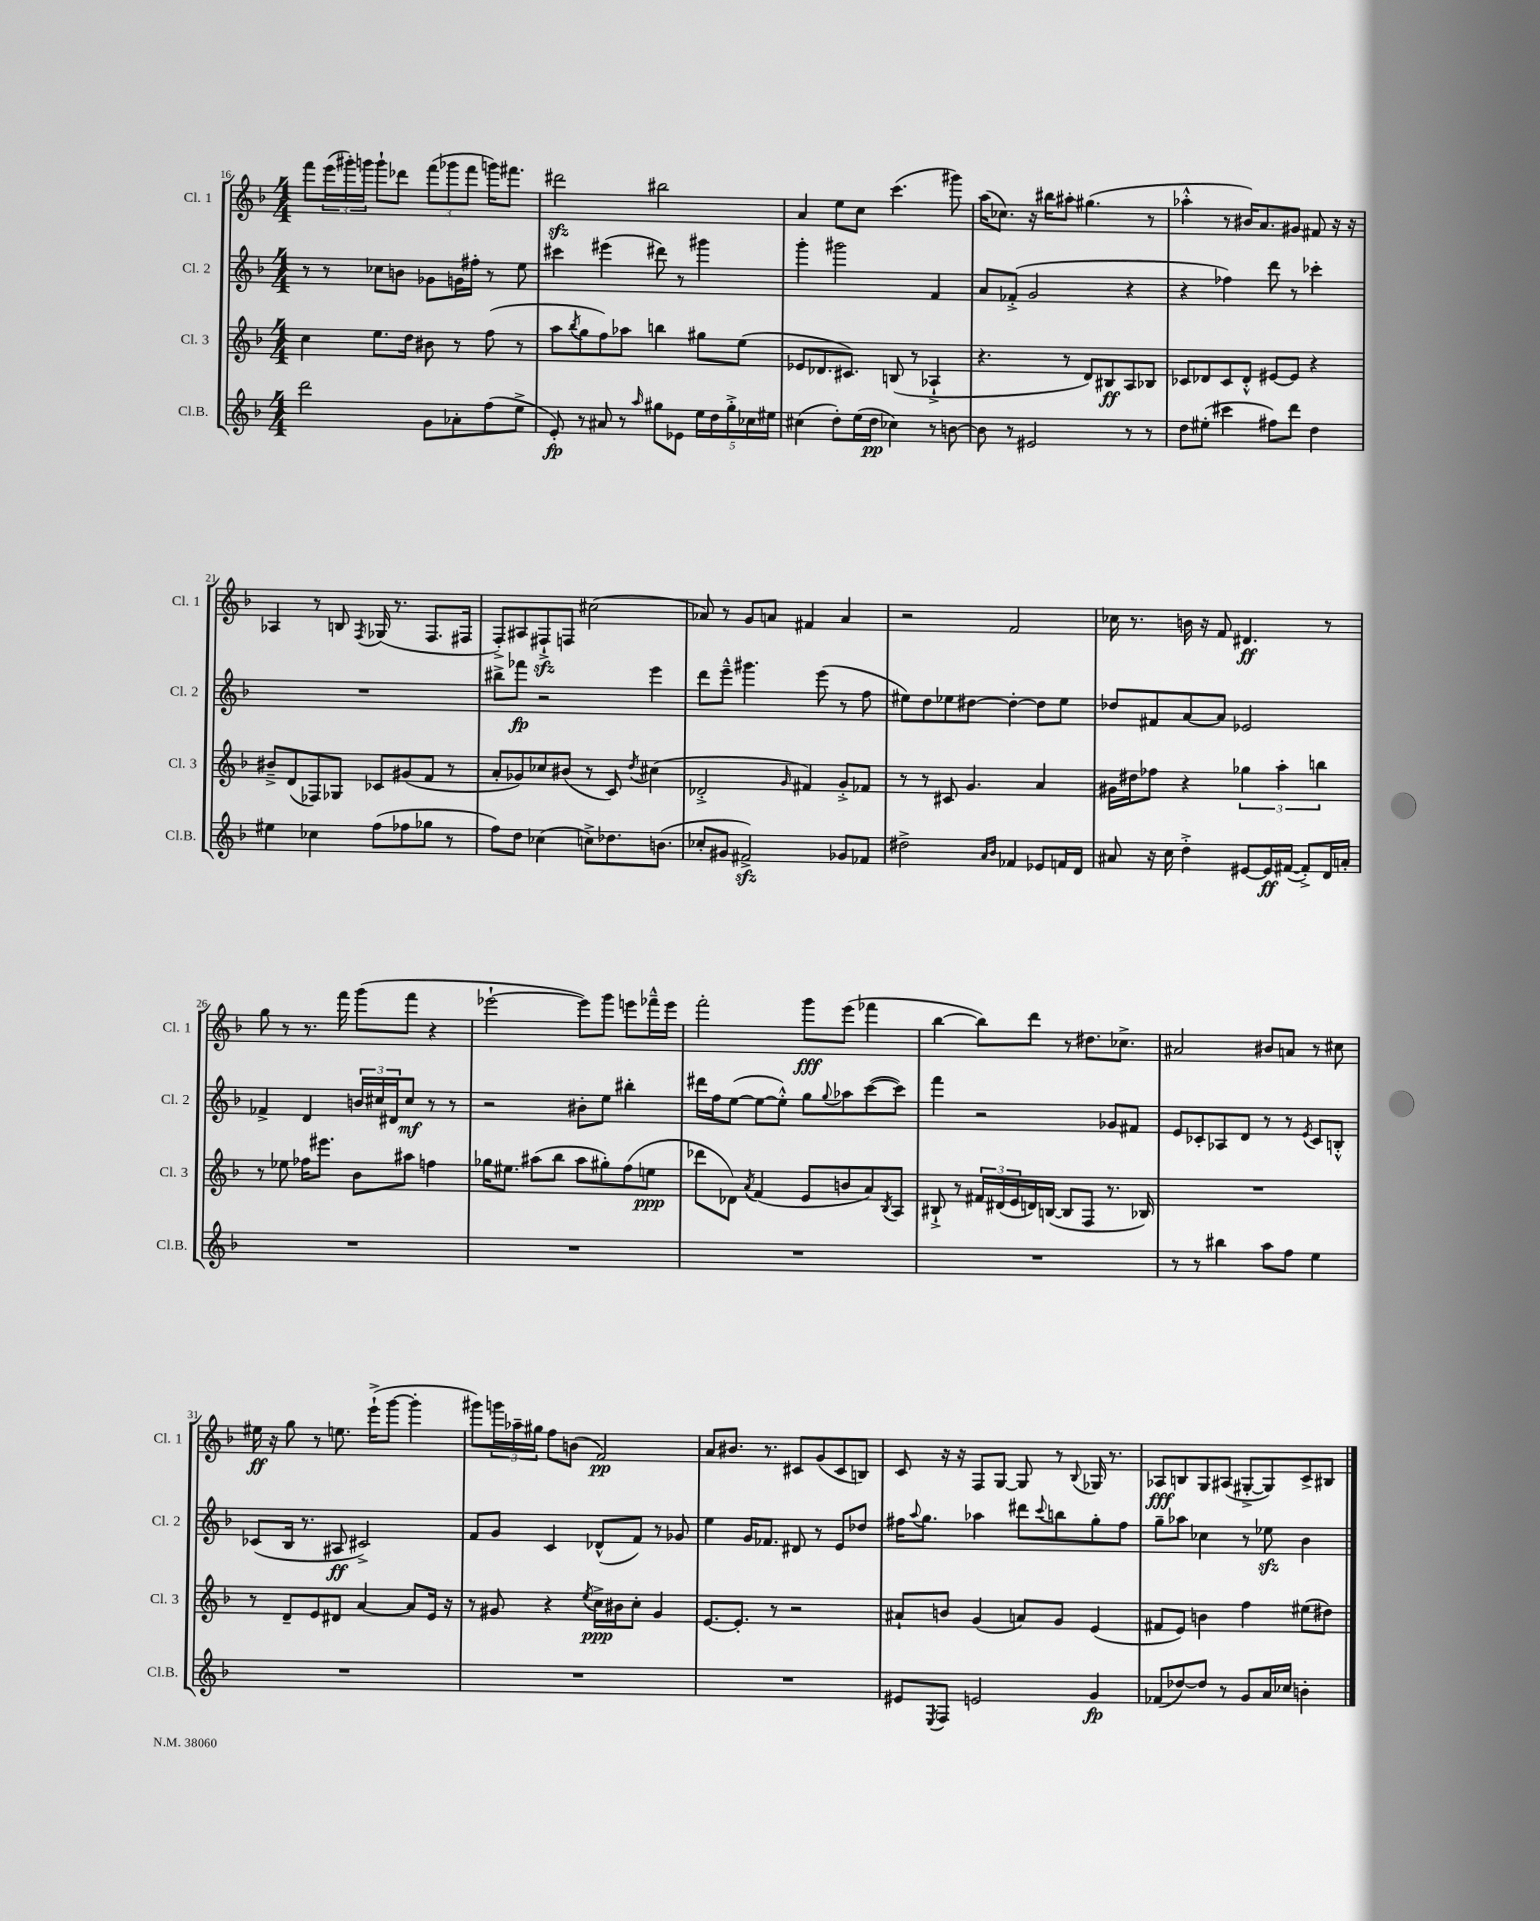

**kern	**kern	**kern	**kern
*staff4	*staff3	*staff2	*staff1
*clefG2	*clefG2	*clefG2	*clefG2
*k[b-]	*k[b-]	*k[b-]	*k[b-]
*M4/4	*M4/4	*M4/4	*M4/4
2ddd	4cc	8r	8fff
.	.	8r	(24eee
.	.	.	24ggg#')
.	.	.	24ggg
.	8.ee	8cc-	8ggg`
.	.	8b	8ddd-
.	16dd	.	.
8g	8b#	8g-	(12fff
.	.	.	12ggg-
8a-'	8r	16g	.
.	.	.	12fff
.	.	16ff#'	.
(8ff	(8ff	8r	16ggg)
.	.	.	8.fff#
8ee^	8r	8ee	.
=	=	=	=
8e')	8aa	4ccc#	2ddd#
.	8qbb-	.	.
8r	8gg	.	.
8a#	8ff)	(4eee#	.
8r	8aa-	.	.
16qqaa	.	.	.
8gg#	4bb	8ddd#)	2bb#
8e-	.	8r	.
20ee	8gg#	4ggg#	.
20dd	.	.	.
20gg#'^	.	.	.
.	(8ee	.	.
20cc-	.	.	.
20ee#	.	.	.
=	=	=	=
(4cc#	8e-	4ggg'	4a
.	8.d-	.	.
8dd')	.	2ggg#	8ee
.	8.c#)	.	.
(16ee	.	.	8cc
16dd	.	.	.
4cc-)	(8B	.	(4.ccc
.	8r	.	.
8r	4A-`^	4f	.
[8b	.	.	8ggg#)
=	=	=	=
8b]	4.r	8a	(16aa
.	.	.	8.cc-)
8r	.	(8f-'^	.
2e#	.	2g	16r
.	.	.	16bb#
.	8r	.	8aa#'
.	8d)	.	(4.gg#
.	8B#	.	.
8r	8A	4r	.
8r	8B-	.	8r
=	=	=	=
8dd	8c-	4r	4aa-'^^
(8ee#'	8d-	.	.
4ccc#	8c-	4ff-)	8r
.	8d-'^^	.	16b#)
.	.	.	8.a
8ff#)	[8e#	8ddd	.
8ddd	8e#]	8r	8g#
4dd	4r	4ccc-'	8f#
.	.	.	16r
.	.	.	16r
=	=	=	=
4ee#	8b#~^	1r	4A-
.	(8d	.	.
4cc-	8F-)	.	8r
.	8G-	.	8B
.	.	.	8qF
(8ff	8c-	.	(16G-
.	.	.	8.r
8ff-	(8g#	.	.
8gg-	8f	.	8.F
8r	8r	.	.
.	.	.	16F#
=	=	=	=
8ff)	8a'	8bb#^	8F'^)
8dd	8g-)	8fff-	8A#
(4cc-	8cc-	2r	8F#`^
.	(8b#	.	8F
8cc^)	8r	.	(2cc#
8.dd-	8c)	.	.
.	8qdd	.	.
.	(4cc#	4eee	.
(8.b	.	.	.
=	=	=	=
8cc-'	2d-'^	8ddd	8a-)
8g#	.	8eee~^^	8r
2f#^)	.	4.ggg#	8g
.	.	.	8a
.	16qqg	.	.
.	4f#)	.	4f#
.	.	(8eee	.
8g-	8g'^	8r	4a
8f-	8f-	8ff	.
=	=	=	=
2dd#^	8r	8ee#)	2r
.	8r	8dd	.
.	8c#	8ee-	.
.	4.g	[8dd#	.
16qqa	.	.	.
16qqb-	.	.	.
4f-	.	4dd#'_	2f
8e-	4a	8dd#]	.
16f	.	8ee-	.
16d	.	.	.
=	=	=	=
8a#	16g#	8dd-	16cc-
.	16dd#	.	8.r
16r	8ff-	8f#	.
16cc	.	.	.
4dd'^	4r	[8a	16b
.	.	.	16r
.	.	8a]	8f
[8e#	6gg-	2e-	4.d#
16e#]	.	.	.
.	6aa'	.	.
([16f#	.	.	.
8f#'^])	.	.	.
.	6bb	.	.
16d	.	.	8r
16a'	.	.	.
=	=	=	=
1r	8r	4f-^	8gg
.	8ee-	.	8r
.	16ff-	4d	8.r
.	8.eee#	.	.
.	.	.	16fff
.	8b-	24b	(8ggg
.	.	24cc#	.
.	.	24d#	.
.	8aa#	8cc#	8fff
.	4ff	8r	4r
.	.	8r	.
=	=	=	=
1r	16gg-	2r	[2eee-`
.	8.ee#	.	.
.	(8aa#	.	.
.	8bb-	.	.
.	8aa#	8b#'	8eee-])
.	8gg#')	8ee	8ggg
.	(8ff	4bb#'	8eee
.	8ee	.	16fff-~^^
.	.	.	16eee
=	=	=	=
1r	8ddd-	16ddd#	2fff'
.	.	16ff	.
.	8d-)	([8ee	.
.	8qa	.	.
.	(4f	8ee_	.
.	.	8ee'^^])	.
.	8e	8gg	8ggg
.	.	8qqgg	.
.	8b	8aa-	(8eee
.	8a)	([8ccc	4fff-
.	8qB-	.	.
.	8A	8ccc])	.
=	=	=	=
1r	8B#`^	4fff	[4bb-
.	8r	.	.
.	24f#	2r	8bb-])
.	(24d#	.	.
.	24e	.	.
.	16d)	.	8ddd
.	([16B	.	.
.	8B]	.	8r
.	8F	.	8.dd#
.	8.r	8g-	.
.	.	.	8.cc-^
.	.	8f#	.
.	16B-)	.	.
=	=	=	=
8r	1r	8e	2a#
8r	.	8c-'	.
4bb#	.	8A-	.
.	.	8d	.
8aa	.	8r	8b#
8ff	.	8r	8a
.	.	8qe	.
4ee	.	8c-	8r
.	.	8B'^^	8cc#
=	=	=	=
1r	8r	(8c-	16ee#
.	.	.	16r
.	8d~	16B-	8gg
.	.	8.r	.
.	8e	.	8r
.	8d#	8A#	8.ee
.	[4a	2c#^)	.
.	.	.	(16eee`^
.	.	.	[8ggg
.	8a]	.	4ggg']
.	16e	.	.
.	16r	.	.
=	=	=	=
1r	8r	8f	8ggg#)
.	8g#	8g	24ggg
.	.	.	24aa-~
.	.	.	24gg#
.	4r	4c	8ff
.	.	.	(8b
.	8qee	.	.
.	16cc^	(8d-^^	2f)
.	16b#	.	.
.	8cc'	8f)	.
.	4g#	8r	.
.	.	8g-	.
=	=	=	=
1r	[8.e	4ee	8a
.	.	.	8.b#
.	8.e']	.	.
.	.	16g	.
.	.	8.f-	8.r
.	8r	.	.
.	2r	8d#	8c#
.	.	8r	(8g
.	.	8e	8c#
.	.	8dd-	8B)
=	=	=	=
8e#	8a#`	16ff#	8c
.	.	8qqaa	.
.	.	8.gg	.
8qE	.	.	.
8F	8b	.	16r
.	.	.	16r
2e	(4g	4aa-	8F
.	.	.	[8G
.	8a)	8ddd#	8G]
.	.	8qqccc	.
.	8g	8bb	8r
.	.	.	8qqB-
4g	(4e	8gg'	16G-
.	.	.	8.r
.	.	8ff#	.
=	=	=	=
(8f-	8f#	8gg~	8A-
[8dd-)	8e)	8aa-	8B
8dd-]	4b	4cc-	8G
8r	.	.	(8A#
8g	4ff	8r	[8G#'^
16a	.	8ee-	8G#])
16cc-	.	.	.
4b'	(8ee#	4b-	8c^
.	8dd#)	.	8B#
==	==	==	==
*-	*-	*-	*-
